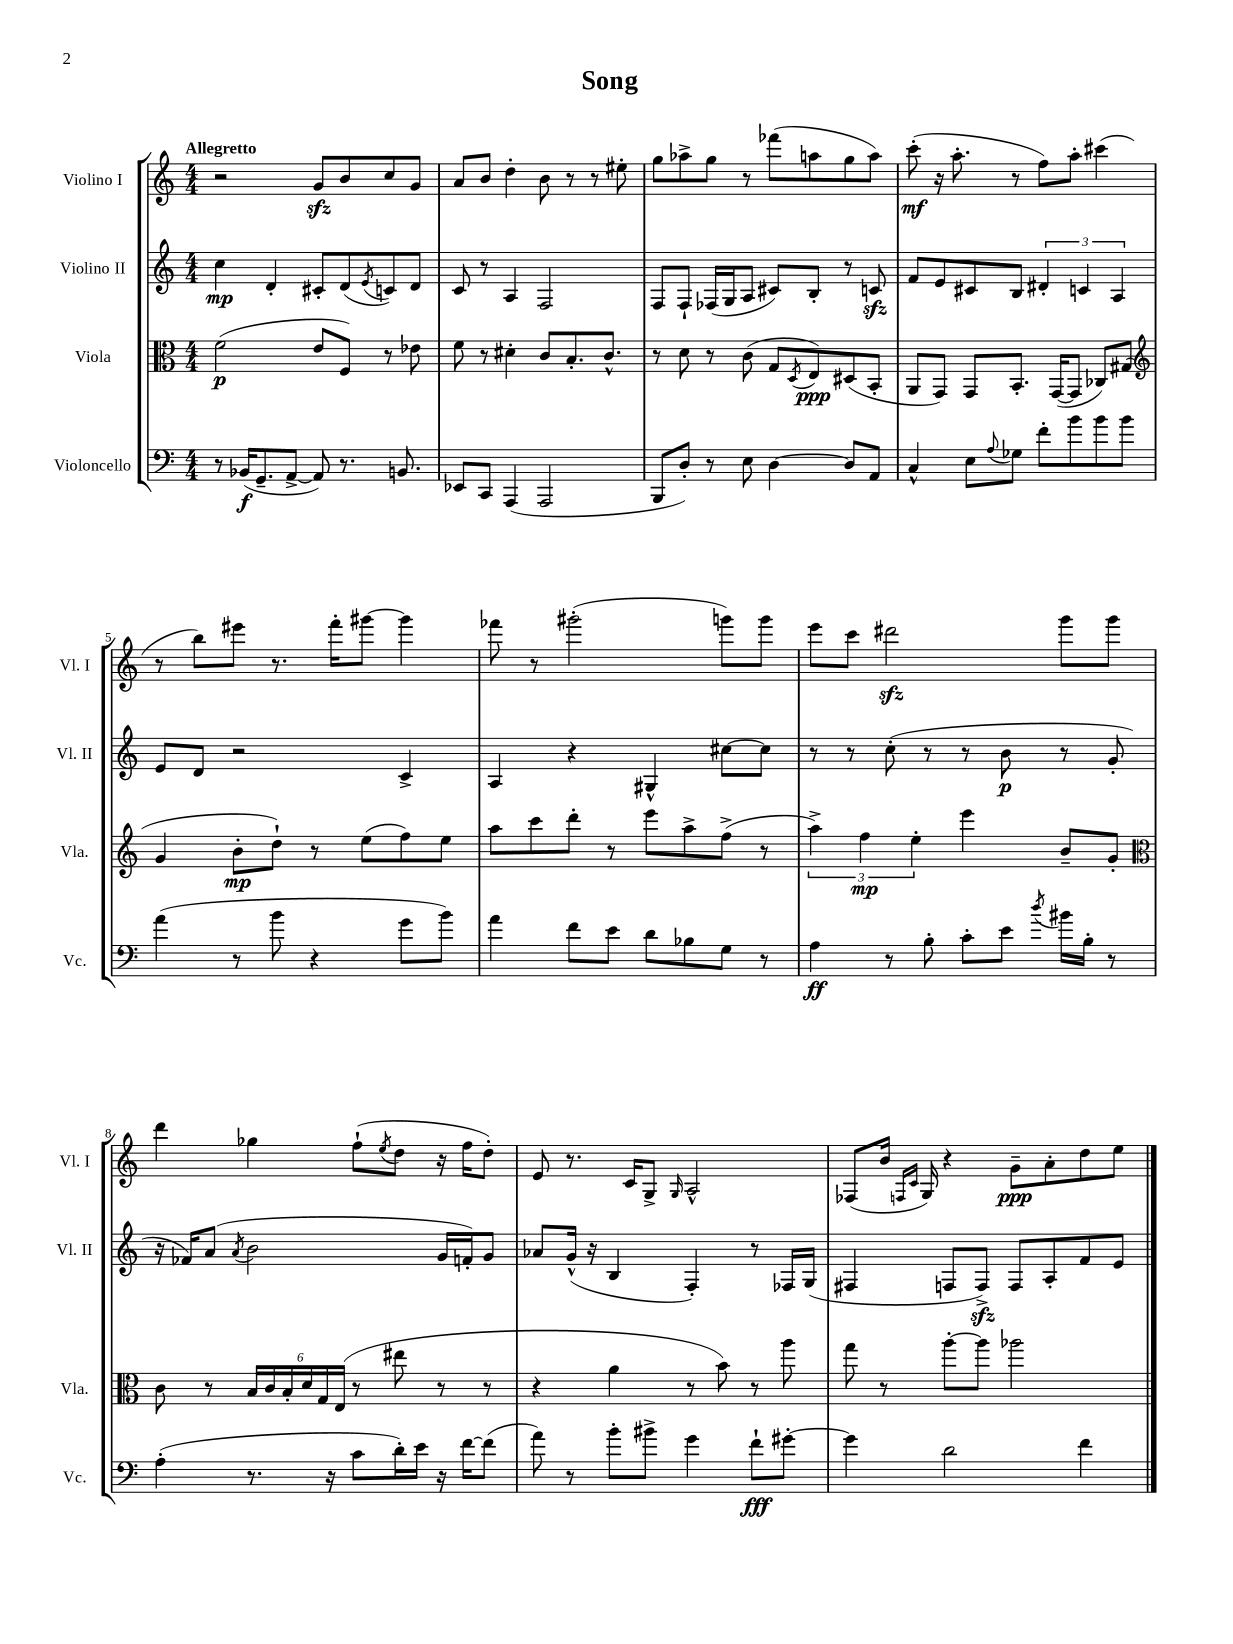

**kern	**kern	**kern	**kern
*staff4	*staff3	*staff2	*staff1
*clefF4	*clefC3	*clefG2	*clefG2
*k[]	*k[]	*k[]	*k[]
*M4/4	*M4/4	*M4/4	*M4/4
8r	(2f	4cc	2r
(16BB-	.	.	.
8.GG~	.	.	.
.	.	4d'	.
[8AA^	.	.	.
8AA])	8e	8c#'	8g
8.r	8F)	(8d	8b
.	.	8qe	.
.	8r	8c)	8cc
8.BB	.	.	.
.	8e-	8d	8g
=	=	=	=
8EE-	8f	8c	8a
8CC	8r	8r	8b
(4AAA	4d#'	4A	4dd'
2AAA	8c	2F	8b
.	8.B'	.	8r
.	.	.	8r
.	8.c^^	.	.
.	.	.	8ee#'
=	=	=	=
8BBB	8r	8F	8gg
8D')	8d	8F`	8aa-^
8r	8r	(16F-	8gg
.	.	16G	.
8E	(8c	8A	8r
[4D	8G	8c#)	(8fff-
.	8qD	.	.
.	8E)	8B'	8aa
8D]	(8D#	8r	8gg
8AA	8BB'	8c	8aa)
=	=	=	=
4C^^	8AA	8f	(8ccc'
.	8GG)	8e	16r
.	.	.	8.aa'
8E	8GG	8c#	.
8qqA	.	.	.
8G-	8.BB'	8B	8r
8f'	.	6d#'	8ff)
.	([16GG	.	.
8b	8GG]	.	8aa'
.	.	6c	.
8b	8C-)	.	(4ccc#
.	.	6A	.
8b	(8G#	.	.
=	=	=	=
*	*clefG2	*	*
(4a	4g	8e	8r
.	.	8d	8bb)
8r	8b'	2r	8eee#
8b	8dd`)	.	8.r
4r	8r	.	.
.	.	.	16fff'
.	(8ee	.	[8ggg#
8g	8ff)	4c^	4ggg#]
8b)	8ee	.	.
=	=	=	=
4a	8aa	4A	8fff-
.	8ccc	.	8r
8f	8ddd'	4r	(2ggg#'
8e	8r	.	.
8d	8eee	4G#^^	.
8B-	8aa^	.	.
8G	(8ff^	[8cc#	8ggg)
8r	8r	8cc#]	8ggg
=	=	=	=
4A	6aa^)	8r	8eee
.	.	8r	8ccc
.	6ff	.	.
8r	.	(8cc'	2ddd#
.	6ee'	.	.
8B'	.	8r	.
8c'	4eee	8r	.
8e	.	8b	.
8qdd	.	.	.
16b#	8b~	8r	8ggg
16B'	.	.	.
8r	8g'	8g'	8ggg
=	=	=	=
*	*clefC3	*	*
(4A'	8c	16r	4ddd
.	.	16f-)	.
.	8r	(8a	.
.	.	8qa	.
8.r	24B	2b	4gg-
.	24c	.	.
.	24B'	.	.
.	24d	.	.
.	24G	.	.
16r	.	.	.
.	(24E	.	.
8c	8r	.	(8ff`
.	.	.	8qee
16d')	8ee#	.	8dd
16e	.	.	.
16r	8r	16g	16r
[16f	.	16f')	16ff
(8f]	8r	8g	8dd')
=	=	=	=
8a)	4r	8a-	8e
8r	.	(16g^^	8.r
.	.	16r	.
8b'	4a	4B	.
.	.	.	16c
8b#^	.	.	8G^
.	.	.	16qqG
4g	8r	4F')	2A^^
.	8b)	.	.
8f`	8r	8r	.
[8g#'	8aa	16F-	.
.	.	(16G	.
=	=	=	=
4g#]	8gg	4F#	(8F-
.	8r	.	16b
.	.	.	16qqF
.	.	.	16qqc
.	.	.	16G)
2d	[8aa'	8F	4r
.	8aa]	8F^)	.
.	2aa-	8F	8g~
.	.	8A'	8a'
4f	.	8f	8dd
.	.	8e	8ee
==	==	==	==
*-	*-	*-	*-
